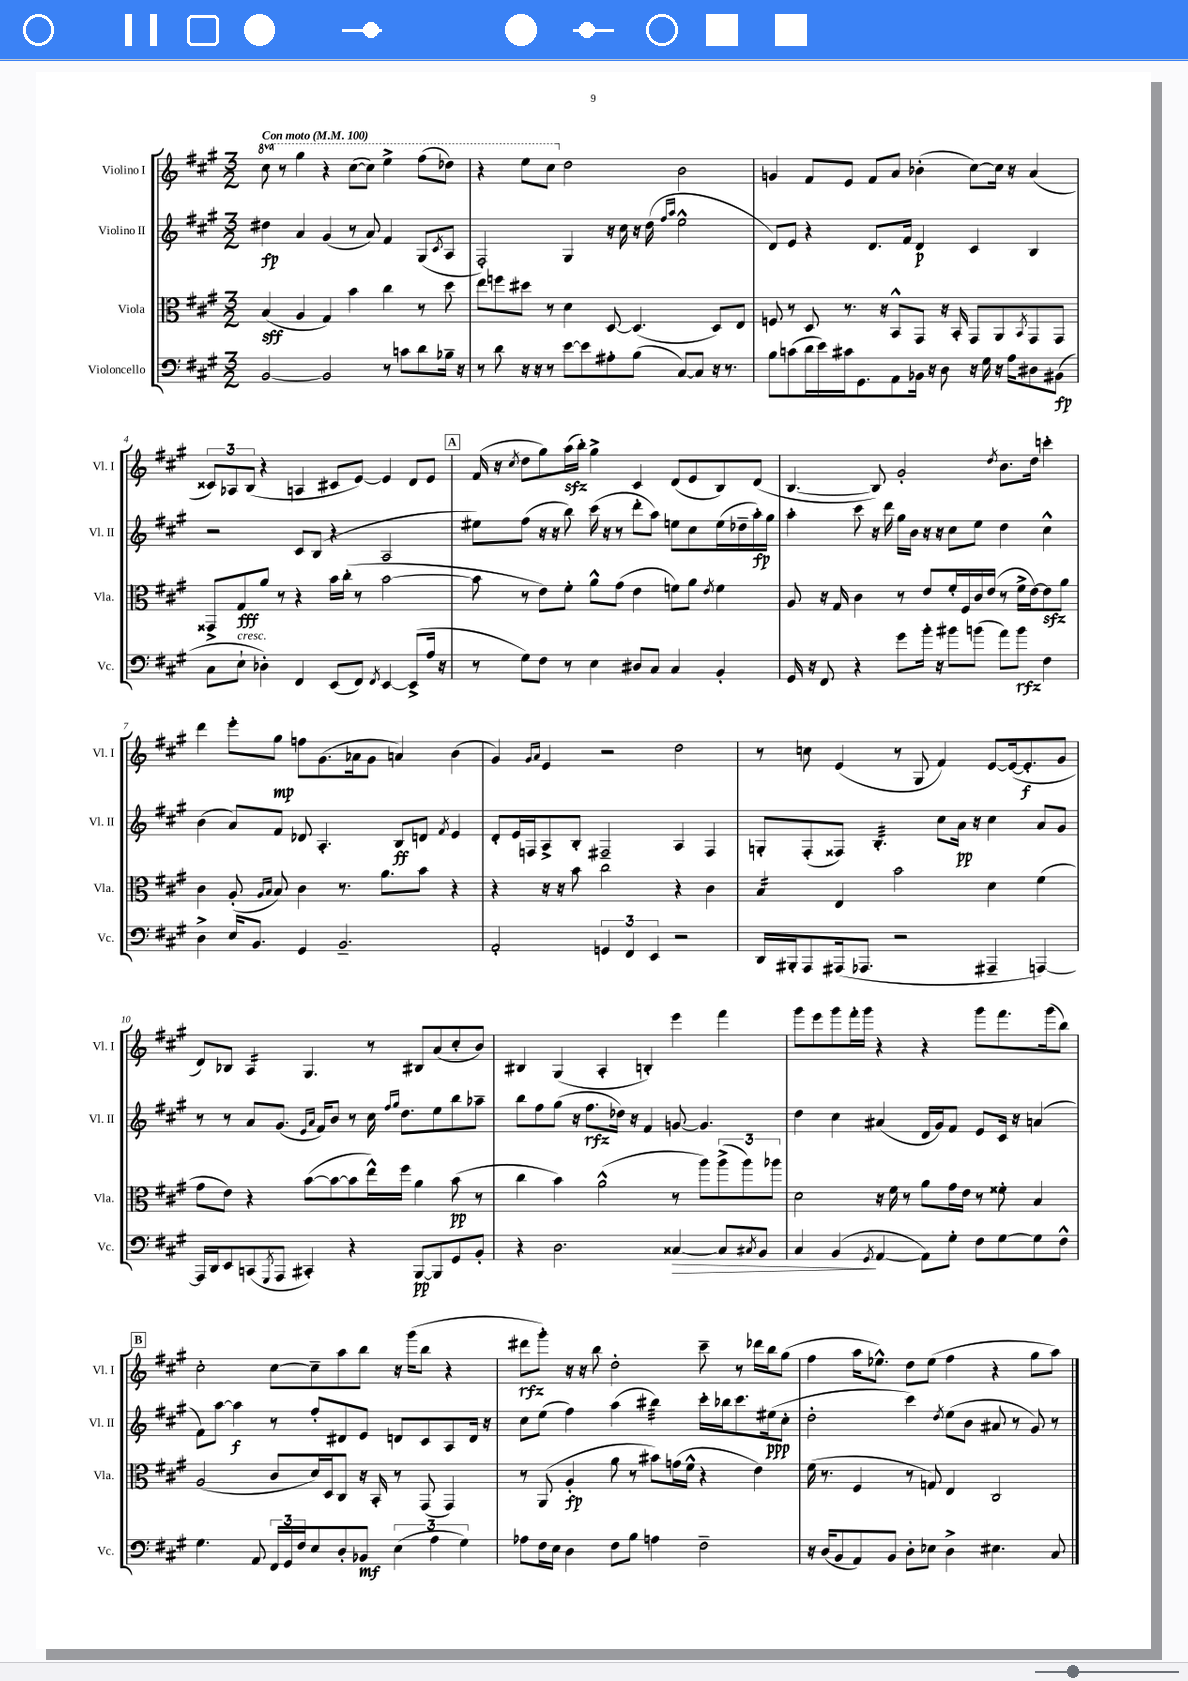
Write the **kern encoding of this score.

**kern	**kern	**kern	**kern
*staff4	*staff3	*staff2	*staff1
*clefF4	*clefC3	*clefG2	*clefG2
*k[f#c#g#]	*k[f#c#g#]	*k[f#c#g#]	*k[f#c#g#]
*M3/2	*M3/2	*M3/2	*M3/2
*MM100	*MM100	*MM100	*MM100
[2BB	(4B	4dd#	8ccc#
.	.	.	8r
.	4A	4a	4ggg#
2BB]	4G#)	(4g#	4r
.	4b	8r	([8ccc#
.	.	8a)	8ccc#])
8r	4cc#	4f#	4eee^
8c	.	.	.
8d	8r	(8G#	(8fff#
.	.	8qc#	.
16B-~	8dd	8A	8ddd-)
16r	.	.	.
=	=	=	=
8r	8ee	2F#')	4r
8d	8ff	.	.
16r	8dd#	.	8eee
16r	.	.	.
8r	8r	.	8ccc#
[8e	4d	4G#	2dd
8e]	.	.	.
8A#'	[8D	16r	.
.	.	16cc#	.
(8B	(4.D]	16r	.
.	.	(16dd	.
.	.	16qqff#	.
.	.	16qqaa	.
[8C#)	.	2ee^^	2b
8C#]	.	.	.
16r	8D)	.	.
8.r	.	.	.
.	8E	.	.
=	=	=	=
8B	8F	8d)	4g
(8c	8r	8e	.
16d	8D	4r	8f#
16e)	.	.	.
16c#	8.r	.	8e
8.GG#	.	.	.
.	.	8.d	8f#
.	16r	.	.
8AA	8BB^^	.	8a
.	.	16f#	.
16BB-	8GG#	4d	(4b-'
16r	.	.	.
8D	16r	.	.
.	16BB'	.	.
16r	8GG#	4c#	[8cc#)
16G#	.	.	.
16r	8AA	.	16cc#]
16A	.	.	16r
.	8qBB	.	.
8D#	8GG#	4B	(4a
(8BB#	8GG#	.	.
=	=	=	=
8C#	8GG##^	2r	12c##)
.	.	.	12A-
8E`	8G#	.	.
.	.	.	(12B
4D-')	8a	.	4r
.	8r	.	.
4FF#	4r	8c#	4A
.	.	(8B	.
(8EE	16b	4r	8c#
.	(16cc#'	.	.
8FF#)	8r	.	[8e)
8qFF#	.	.	.
[4EE	[2b	2A	4e]
(8EE^]	.	.	8d
16A	.	.	8e
16r	.	.	.
=	=	=	=
8r	8b]	8ee#)	(16f#
.	.	.	16r
.	.	.	8qcc#
8G#)	8r	(8ff#	8dd
8F#	8e)	16r	8gg#)
.	.	16r	.
8r	8f#'	8bb)	(16aa
.	.	.	16bb')
4E	8a^^	(16ccc#	4gg#^
.	.	16r	.
.	(8g#	8r	.
8D#	4e	8ddd'	4c#
8C#	.	8aa)	.
4C#	8f)	8ee	(8d
.	8a	8cc#	8e
.	8qe	.	.
4BB'	4f	(16ee	8B)
.	.	16dd-~	.
.	.	16aa')	(8d
.	.	16gg#	.
=	=	=	=
16GG#	8A	4aa'	[4.B
16r	.	.	.
8FF#	16r	.	.
.	16G#	.	.
4r	4c#	8ccc#	.
.	.	16r	8B])
.	.	16ddd	.
8g#	8r	16gg#	2g#'
.	.	16b	.
16b'	8e	16r	.
16r	.	16r	.
8b#	16f#'	8cc#	.
.	16F#	.	.
(8b	16c#	8ee	.
.	(16e	.	.
.	.	.	8qdd
8a)	8r	4dd	8.b
8b	16f#^	.	.
.	[16e)	.	16dd
4F#	8e]	4cc#^^	4ccc'
.	8a	.	.
=	=	=	=
4D^	4c#	(4b	4ddd
16E	(8A'	8a)	8eee'
8.BB	.	.	.
.	16qqA	.	.
.	16qqB	.	.
.	8B)	8f#	8gg#
4GG#	4c#	8d-	8ff
.	.	4.A'	(8.g#
2.BB~	8.r	.	.
.	.	.	16a-
.	.	.	8g#
.	8.a	.	.
.	.	8B	4a)
.	8b	8d	.
.	.	8qf#	.
.	4r	4e	(4b
=	=	=	=
2AA'	4r	8d'	4g#)
.	.	16e	.
.	.	16F	.
.	.	.	16qqg#
.	.	.	16qqa
.	16r	8A^	4e
.	16r	.	.
.	8b	8B'	.
6GG	2cc#	2F#~	2r
6FF#	.	.	.
6EE	.	.	.
2r	4r	4A	2dd
.	4c#	4F#	.
=	=	=	=
16DD	4B	8G'	8r
16BBB#'	.	.	.
8AAA	.	(8F#'	8cc
(16AAA#	4E	8F##)	(4e
8.AAA-	.	.	.
.	.	4.B'	.
2r	2b	.	8r
.	.	.	8G#
.	.	8cc#	4f#)
.	.	16a	.
.	.	16r	.
4AAA#~	4d	4cc#	[8e
.	.	.	(16e_
.	.	.	8.e']
[4AAA)	(4f#	8a	.
.	.	8g#	8g#
=	=	=	=
16AAA]	8g#	8r	8d)
16DD	.	.	.
8EE	8e)	8r	8B-
(8CC	4r	8a	4A
8qGGG#	.	.	.
8AAA	.	(8.g#	.
4CC#')	([8b	.	4.G#
.	.	16qqe	.
.	.	16qqa	.
.	.	16f#)	.
.	8b_	8b	.
4r	8b]	8r	.
.	16ee^^)	16cc#	8r
.	.	16qqff#	.
.	.	16qqgg#	.
.	16ff#	8.dd	.
[8BBB	4a	.	8B#
8BBB]	.	8ee	(8a
8GG#	(8b	8bb	8cc#'
8BB'	8r	8aa-~	8b)
=	=	=	=
4r	4cc#	8bb	4B#
.	.	8ff#	.
2.D	4b)	(8gg#	(4G#
.	.	16r	.
.	.	8.ff#	.
.	(2a^^	.	4A'
.	.	16dd-)	.
.	.	16r	.
.	.	4f#	4B')
[4C##	8r	[8g	4eee
.	8aa)	4.g]	.
8C##]	(12aa^	.	4fff#
.	12aa)	.	.
8qC#	.	.	.
8BB	.	.	.
.	12aa-	.	.
=	=	=	=
4C#	2d	4dd	8ggg#
.	.	.	8eee
(4BB	.	4cc#	8ggg#
.	.	.	16fff#'
.	.	.	16ggg#
8qGG#	.	.	.
[4AA	16r	(4a#	4r
.	16f#	.	.
.	8r	.	.
8AA])	8a	16d	4r
.	.	16g#)	.
8G#'	16g#	8f#	.
.	16e	.	.
8F#	8r	8e	8ggg#
[8G#	8f##'	16c#	8.fff#
.	.	16r	.
8G#]	4B	(4a	.
.	.	.	(16ggg#
8F#^^	.	.	8bb)
=	=	=	=
4.G#	(2A	8f#)	2cc#'
.	.	[8aa	.
.	.	4aa]	.
8AA	.	.	.
24FF#	8c#	8r	[8cc#
24GG#	.	.	.
24F#	.	.	.
8E	16d)	8ff#'	8cc#~]
.	16D	.	.
8D'	8C#	8d#	8aa
8BB-	16r	8e	8bb
.	16BB'	.	.
(6E	8r	8d	16r
.	.	.	(16ggg#
.	(8GG#	8c#	8bb
6A	.	.	.
.	4GG#)	8A	4r
6G#)	.	.	.
.	.	16d	.
.	.	16r	.
=	=	=	=
8A-	8r	8cc#	8ddd#
16F#	(8AA	(8ee	8ggg#')
16E	.	.	.
4D	4A'	4ff#)	16r
.	.	.	16r
.	.	.	8bb
8F#	8a	(4aa	2dd'
8B	8r	.	.
4A	8b#)	4bb#)	.
.	(16g	.	.
.	16f#^^	.	.
2F#~	4r	16ccc#'	8ccc#~
.	.	16bb-	.
.	.	8.ccc#	8r
.	4e)	.	16ddd-
.	.	(16ee#	16bb
.	.	8cc#'	(8gg#
=	=	=	=
16r	(16f#	2dd'	4ff#
(16D	8.r	.	.
8BB	.	.	.
8AA)	4F#	.	16aa
.	.	.	8.ee-^^)
8BB	.	.	.
8D'	8r	4ccc#)	8dd
8E-	8G)	.	(8ee-
.	.	8qdd	.
4D^	4E	(8ee	4ff#
.	.	8b	.
4.E#	2C#	8a#	4r
.	.	8r	.
.	.	8g#)	8gg#
8C#	.	8r	8aa)
==	==	==	==
*-	*-	*-	*-
